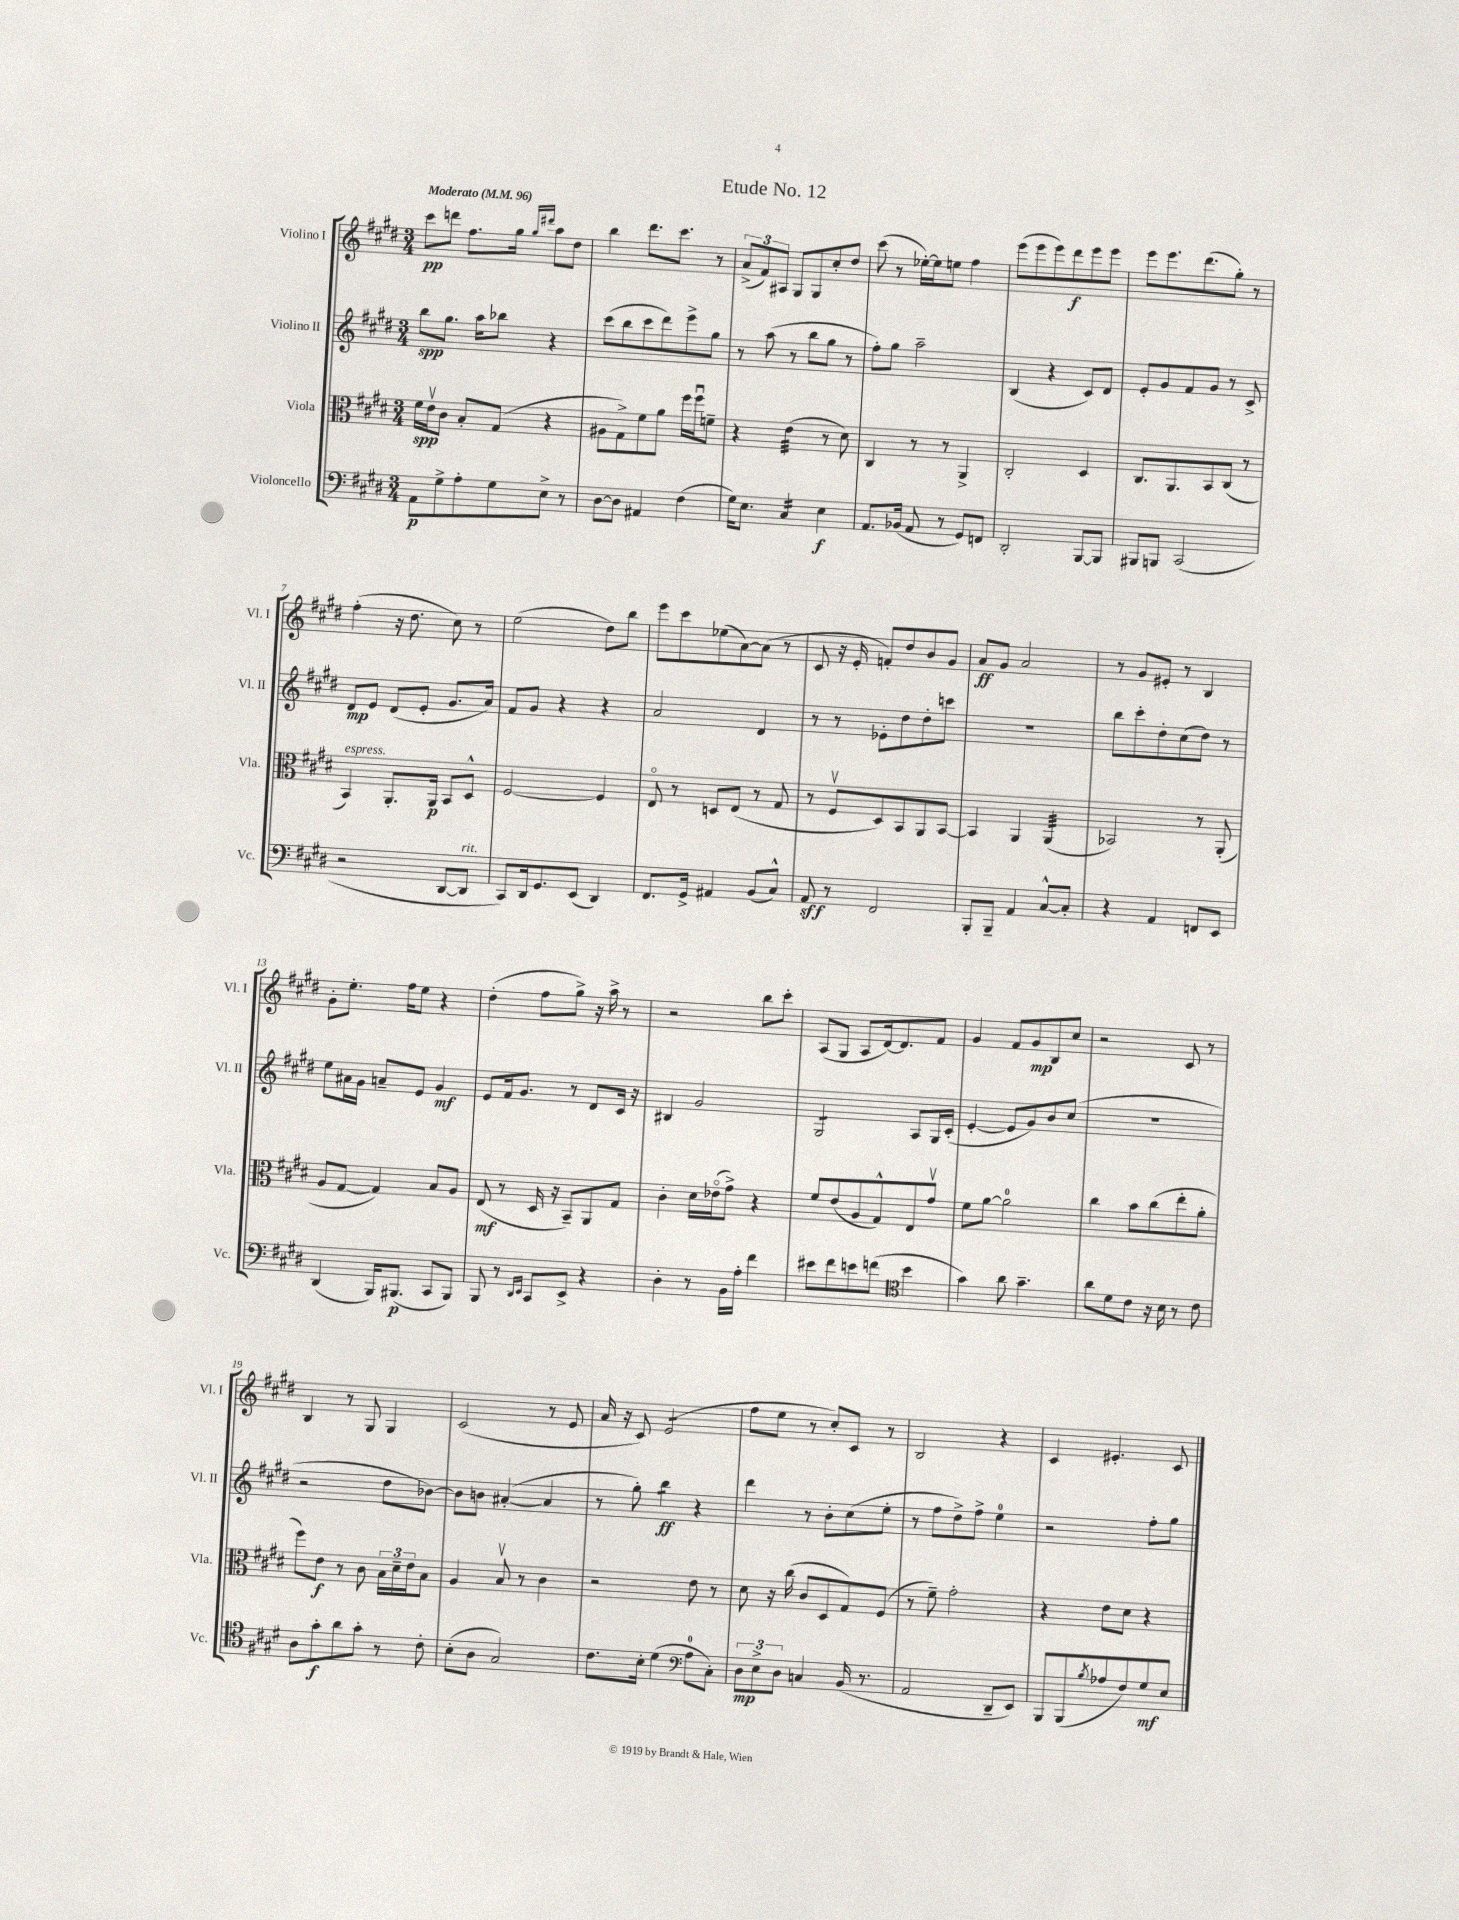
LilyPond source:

\header { title = "Etude No. 12" }
<<
\new StaffGroup <<
\new Staff = "s0" \with { instrumentName = "Violino I" shortInstrumentName = "Vl. I" } {
    \clef treble \key e \major \numericTimeSignature \time 3/4 \tempo "Moderato" 4 = 96
    cis'''8\pp d'''8 fis''8. gis''16 \grace { gis''16 dis'''16 } a''8 dis''8 |
    b''4 dis'''8. cis'''8. r8 |
    \tuplet 3/2 { a'8->( fis'8) ais8 } gis8 gis8 cis''8-. dis''8 |
    cis'''8( r8 ees''16~-.) ees''16 e''8 fis''4 |
    e'''8( e'''8 e'''8) dis'''8\f e'''8 e'''8 |
    e'''8 e'''8. dis'''8.( gis''8-.) r8 |
    fis''4-.( r16 dis''8. cis''8) r8 |
    e''2( dis''8) b''8 |
    e'''8 cis'''8 ees''8( a'8~) a'8( r8 |
    cis'8 r16 e'16-. f'8-.) dis''8 b'8 gis'8 |
    a'8\ff gis'8 a'2 |
    r8 gis'8 eis'8-. r8 b4 |
    gis'8-. e''8.-. fis''16 e''8 r4 |
    dis''4-.( fis''8 gis''8->) r16 a''16-> r8 |
    r2 b''8 cis'''8-. |
    a8( gis8 a8 dis'16~) dis'8. fis'8 |
    gis'4 fis'8 gis'8\mp b8 cis''8 |
    r2 cis'8 r8 |
    b4 r8 gis8 gis4 |
    cis'2( r8 e'8 |
    a'16 r16 cis'8) e'2:8( |
    fis''8 e''8 r8 cis''8-.) cis'8 r8 |
    b2 r4 |
    cis'4 eis'4.-. cis'8 \bar "|." |
}
\new Staff = "s1" \with { instrumentName = "Violino II" shortInstrumentName = "Vl. II" } {
    \clef treble \key e \major \numericTimeSignature \time 3/4
    b''8\spp gis''8. a''16 bes''8 r4 |
    cis'''8( b''8 cis'''8 dis'''8) e'''8-> gis''8 |
    r8 a''8( r8 b''8 gis''8 r8 |
    fis''8-.) gis''8 a''2-- |
    b4( r4 cis'8) dis'8 |
    e'8-. gis'8 fis'8 gis'8 r8 cis'8-> |
    dis'8\mp e'8 dis'8( e'8-. gis'8. a'16) |
    fis'8 gis'8 r4 r4 |
    a'2 dis'4 |
    r8 r8 ees'8-. dis''8 dis''8-. c'''8 |
    R2. |
    b''8 cis'''8-. dis''8-. cis''8( dis''8) r8 |
    e''8 ais'16 gis'16 a'8-- e'8 gis'4\mf |
    e'8 fis'16 gis'8. r8 dis'8 cis'16 r16 |
    bis4 gis'2 |
    gis2:8 a8 gis16 cis'16-.( |
    e'4~-. e'8 gis'8) b'8 cis''8( |
    R2. |
    r2 dis''8 bes'8~) |
    bes'8 b'8 ais'4~-.( ais'4 |
    r8 gis''8-.) b''4:8\ff r4 |
    dis'''4 r8 b'8-. cis''8( e''8-. |
    r8 fis''8 dis''8->) fis''8-> e''4-0 |
    r2 fis''8-. gis''8 \bar "|." |
}
\new Staff = "s2" \with { instrumentName = "Viola" shortInstrumentName = "Vla." } {
    \clef alto \key e \major \numericTimeSignature \time 3/4
    fis'16\spp e'16\upbow cis'8 b8-. gis8( r4 |
    ais8 gis8->) fis'8 a'8 fis''16 fis''16\downbow f'8-- |
    r4 e'4:32( r8 dis'8) |
    cis4 r8 r8 a,4-> |
    cis2-. dis4 |
    cis8. a,8. b,8 cis8( r8 |
    b,4^\markup { \italic "espress." }) a,8.-. a,16\p b,8 dis8-^ |
    fis2~ fis4 |
    e8\flageolet r8 d8 e8( r8 gis8 |
    r8 fis8\upbow dis8) b,8 a,8 b,8~ |
    b,4 a,4 a,4:32( |
    bes,2) r8 a,8-.( |
    a8 gis8~ gis4) b8 a8 |
    e8\mf( r8 dis16 r16 b,8--) a,8 gis8 |
    cis'4-. dis'16 ees'16\flageolet( gis'8->) r4 |
    fis'8 e'8( a8 gis8-^) e8 gis'8\upbow |
    fis'8 a'8~ a'2-0 |
    cis''4 b'8 cis''8( e''8-. a'8-. |
    fis''8) e'8\f r8 cis'8 \tuplet 3/2 { b16 dis'16-- e'16 } b8 |
    a4 b8\upbow r8 cis'4 |
    r2 e'8 r8 |
    dis'8 r16 cis''16( cis'8 dis8 gis8) fis8( |
    r8 fis'8--) gis'2-. |
    r4 e'8 dis'8 r4 \bar "|." |
}
\new Staff = "s3" \with { instrumentName = "Violoncello" shortInstrumentName = "Vc." } {
    \clef bass \key e \major \numericTimeSignature \time 3/4
    a,8\p gis8-> a8-. gis8 e8-> r8 |
    dis8~ dis8 ais,4 fis4( |
    gis16) e8. cis4:16 e4\f |
    a,8. bes,16( a,8 r8 gis,8) f,8 |
    dis,2-. b,,8~ b,,8 |
    bis,,8 b,,8 cis,2( |
    r2 dis,8~ dis,8^\markup { \italic "rit." } |
    cis,8) dis,16 gis,8. e,8( dis,4) |
    fis,8. gis,16-> ais,4 b,8( cis8-^) |
    a,8\sff r8 fis,2 |
    b,,8-. b,,8-- a,4 cis8~-^ cis8-. |
    r4 a,4 f,8 e,8 |
    dis,4( b,,16) bis,,8.\p( cis,8 bis,,8) |
    b,,8 r8 \grace { dis,16 e,16 } cis,8 e,8-> r4 |
    dis4-. r8 b,16 a16-. fis'4 |
    eis'8 fis'8 e'8 f'8( \clef tenor b'4 |
    gis'4) a'8 gis'4.-- |
    a'8 dis'8 cis'8 r16 b16 r8 cis'8 |
    a8 gis'8-.\f a'8 gis'8-. r8 cis'8-. |
    b8-.( a8 gis2) |
    cis'8. b16-. dis'4( \clef bass a8-0 cis8-.) |
    \tuplet 3/2 { dis8\mp e8-> dis8 } c4 b,16( r8. |
    a,2 dis,8-- e,8) |
    b,,8 b,,8( \acciaccatura { b8 } aes8 fis8) gis8\mf e8 \bar "|." |
}
>>
>>
